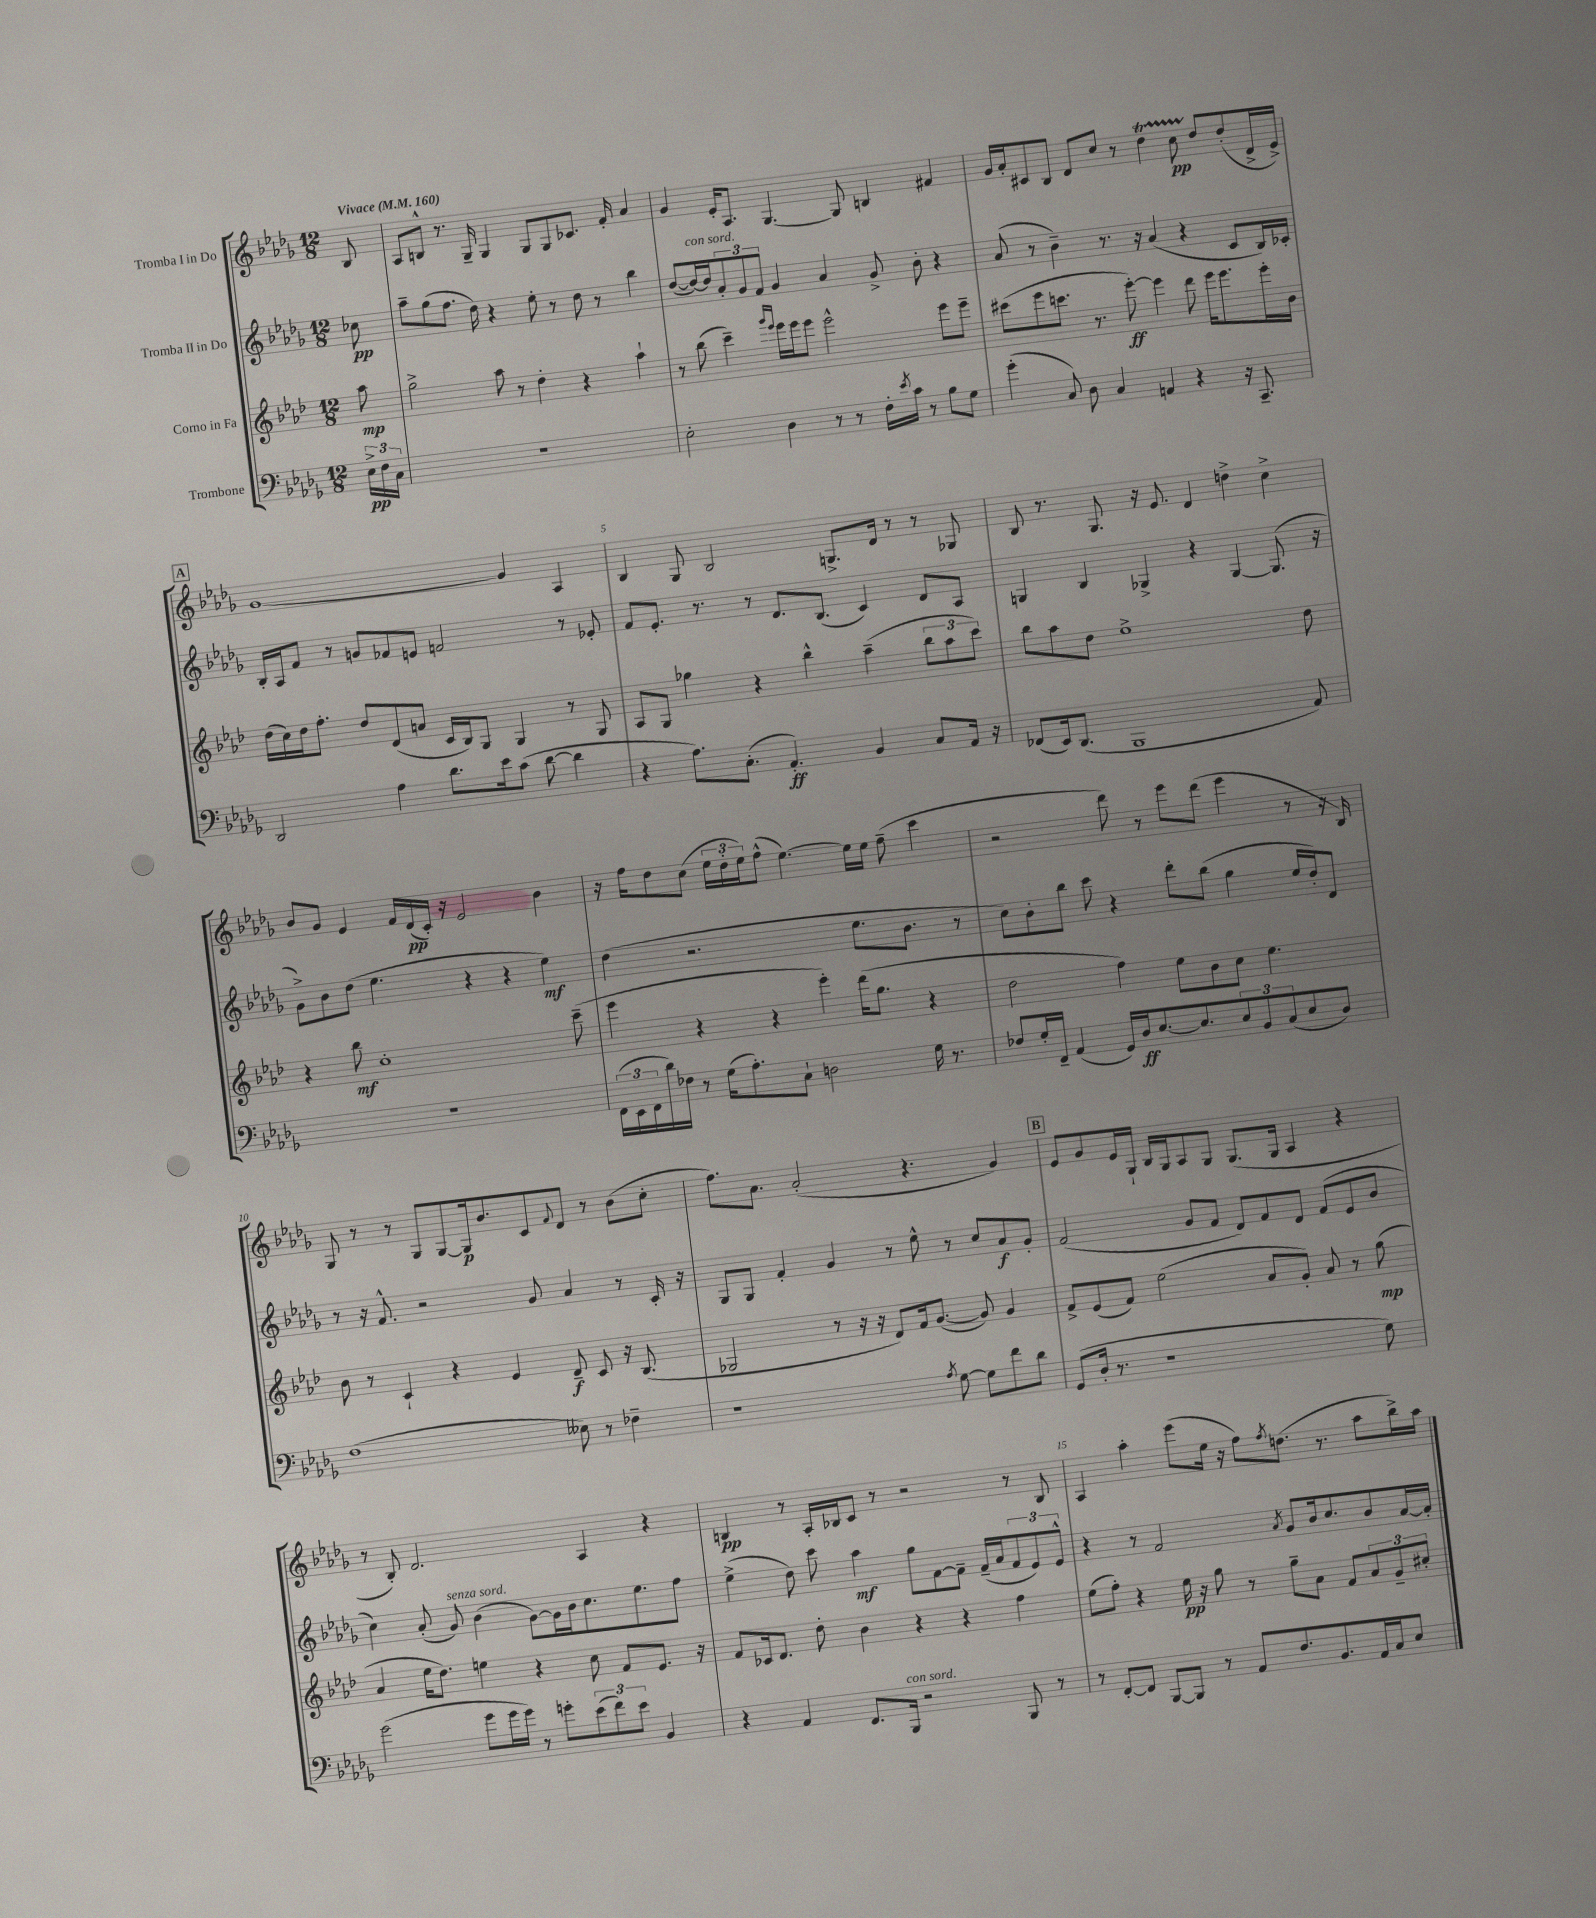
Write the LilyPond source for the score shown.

<<
\new StaffGroup <<
\new Staff = "s0" \with { instrumentName = "Tromba I in Do" } {
    \clef treble \key des \major \numericTimeSignature \time 12/8 \partial 8 \tempo "Vivace" 4 = 160
    bes8 |
    aes8 b8-^ r8. ges16-- ges4 ges8 ges8 ces'8. f'16-. aes'4 |
    ges'4 ees'16-. aes8. ges4.~ ges8 b4 fis'4 |
    ges'16 aes'16-. cis'8 bes8 des'8 c''8 r8 des''4\startTrillSpan c''8\pp des''8\stopTrillSpan des''8-.( des'16-> ees'16->) |
    \mark \markup { \box "A" } ges'1~ ges'4 aes4 |
    bes4 ges8 bes2 g8.-> des'16 r8 r8 ges8 |
    bes8 r8. ges8. r16 ees'8. des'4 d''4-> c''4-> |
    bes'8 ges'8 ees'4 f'16 des'16\pp( c'16-.) r16 ees'2 bes'4 |
    r16 f''16 des''8 c''8( \tuplet 3/2 { ees''16 des''16-. ees''16) } f''8-^( ees''4.~) ees''16 ees''16 f''8--( c'''4 |
    r2 des'''8) r8 ees'''8 des'''8( ees'''4 r8 r16 bes16) |
    ges8 r8 r8 ges8 ges8~ ges16\p bes'8. c'8 \appoggiatura { f'8 } des'8 r8 bes'8( c''8-. |
    f''8.) aes'8. aes'2-.( r4. ges'4) |
    \mark \markup { \box "B" } ees'8 ges'8 ees'16 ges16-! bes16 ges16 aes8 ges8 ges8.( ges16 aes4 r4 |
    r8 bes8-.) des'2. aes4 r4 |
    b4\pp r8 aes16-. bes16 c'8 r8 r2 r8 bes8 |
    aes4 aes''4-. ees'''8( ees''16 r16 f''8) \acciaccatura { f''8 } d''8.( r8. aes''8 bes''16->) aes''16 \bar "|." |
}
\new Staff = "s1" \with { instrumentName = "Tromba II in Do" } {
    \clef treble \key des \major \numericTimeSignature \time 12/8 \partial 8
    ces''8\pp |
    aes''8-- ges''8( f''8. des''16) r4 ees''8-. r8 des''8 r8 bes''4 |
    des''8~( des''16~^\markup { \italic "con sord." }) des''16 \tuplet 3/2 { aes'8-. ges'8 f'8 } ges'4 aes'4 ges'8-> bes'8-. r4 |
    aes'8( r8 bes'4--) r8. r16 aes'4( r4 c'8 bes16) ces'16-. |
    \mark \markup { \box "A" } bes16-. aes16 f'8 r8 g'8 fes'8 e'8 f'2 r8 ees'8-. |
    f'8 ees'8.-. r8. r8 des'8. bes8.( c'4) des'8 aes8 |
    g4 bes4 ges4-> r4 ges4~ ges8.( r16 |
    ges'8->) bes'8 des''8( ees''4. r4 r4 ees''4\mf) |
    des''4( r2. ees''8. bes'8. r8 |
    c''8) bes'8-. bes''8 c'''8 r4 des'''8-. bes''8( ges''4 ees''16 des''16-.) des'8 |
    r8 r16 f'8.-^ r2 ges'8 aes'4 r8 c'16-. r16 |
    ges8 ges8 f'4-. ges'4 r8 ees''8-^ r8 c''8 aes'8\f ges'8-. |
    \mark \markup { \box "B" } f'2( ges'8 f'8 des'8) f'8 des'8 f'8( ees'8 bes'8 |
    c''4) aes'8-.( ges'8^\markup { \italic "senza sord." }) bes'4( ges'8~) ges'16 bes'16 c''8. ees''8. f''8 |
    ees''4->( des''8) c'''8 aes''4\mf ges''8 f'8~ f'8-- f'16--( aes'16 \tuplet 3/2 { f'8 ees'8) ees'8-^ } |
    r4 r8 f'2 \acciaccatura { aes'8 } ges'8 bes'16 c''8. bes'8 aes'16~ aes'16-. \bar "|." |
}
\new Staff = "s2" \with { instrumentName = "Corno in Fa" } {
    \clef treble \key aes \major \numericTimeSignature \time 12/8 \partial 8
    aes''8\mp |
    g''2-> aes''8 r8 des''4-. r4 aes''4-! |
    r8 bes''8( c'''4--) \grace { g'''16 ees'''16 } ees'''16 ees'''16 ees'''8 ees'''2-^ ees'''8 ees'''8-- |
    cis'''8( ees'''8 c'''8. r8. ees'''8~-.\ff) ees'''4 des'''8 ees'''16 ees'''8. ees'''16-. bes'16 |
    \mark \markup { \box "A" } des''16( c''16) des''16 f''8.-. des''8 des'8( a'8 c'16 bes16) g8 g4 r8 g8 |
    aes8 g8 ges''4 r4 bes''4-^ aes''4--( \tuplet 3/2 { bes''8 aes''8 c'''8) } |
    bes''8 aes''8 des''8 ees''1-> des''8 |
    r4 bes''8\mf c''1-. c'''8--( |
    ees'''4 r4 r4 ees'''4-.) des'''16( g''8. r4 |
    des''2 f''4) ees''8 bes'8 c''8 ees''4. |
    bes'8 r8 c'4-! r4 ees'4 des'8--\f c'8 r16 bes8.( |
    ges2 r8 r16 r16 des'8) f'16 g'8.~( g'8) g'4 |
    \mark \markup { \box "B" } f'8-> ees'8( f'8) ees''2( aes'8 g'8-.) aes'8 r8 g''8\mp( |
    aes'4 ees''16 des''8.) e''4 r4 c''8 f'8 ees'8. r16 |
    f'8 ces'16 des'8. des''8-. bes'4 r4 r4 f''4 |
    ees''8( f''8-.) r4 ees''16\pp r16 g''8 r8 g''8-- aes'8 f'8 \tuplet 3/2 { aes'8 g'8-- cis''8-. } \bar "|." |
}
\new Staff = "s3" \with { instrumentName = "Trombone" } {
    \clef bass \key des \major \numericTimeSignature \time 12/8 \partial 8
    \tuplet 3/2 { ees16->\pp f16 c16 } |
    R1. |
    ees2-. des4 r8 r8 f16-. \acciaccatura { ees'8 } c'16 r8 bes8 ges8 |
    ges'4-.( c8) des8 c4 a,4 r4 r16 c,8.-- |
    \mark \markup { \box "A" } des,2 aes4 des'8. ees'16 c'8( des'8~ des'4 |
    r4 aes8.) c8.-.( aes,4.-.\ff) bes,4 c8 aes,16 r16 |
    fes,8( ees,16) des,8.( bes,,1 aes,8) |
    R1. |
    \tuplet 3/2 { f,16( ees,16 f,16 } des'16) fes16 r8 ges16( aes8.-.) c8-! d2 ges16 r8. |
    fes8 ges16-. f,16-- aes,4( ges,16) des16\ff ees8.~ ees8. \tuplet 3/2 { ees8 bes,8 c8( } ees8 des8) |
    f1( eeses8) r8 fes4-- |
    r1 \acciaccatura { aes8 } ges8~ ges8 f'8 des'8 |
    \mark \markup { \box "B" } ges,8( des16-. r8. r1 ges8) |
    ges'2( ges'8 ges'16 ges'16) r8 g'8-. \tuplet 3/2 { ees'8( f'8) ees'8 } bes,4 |
    r4 aes,4 f,8. bes,,16^\markup { \italic "con sord." } r2 bes,,8 r8 |
    r8 f,8~-. f,8 bes,,8~ bes,,8 r8 aes,8 f8. bes,8. aes,16 c16 ees8 \bar "|." |
}
>>
>>
\layout { \context { \Score \override BarNumber.break-visibility = ##(#f #t #t) barNumberVisibility = #(every-nth-bar-number-visible 5) } }
